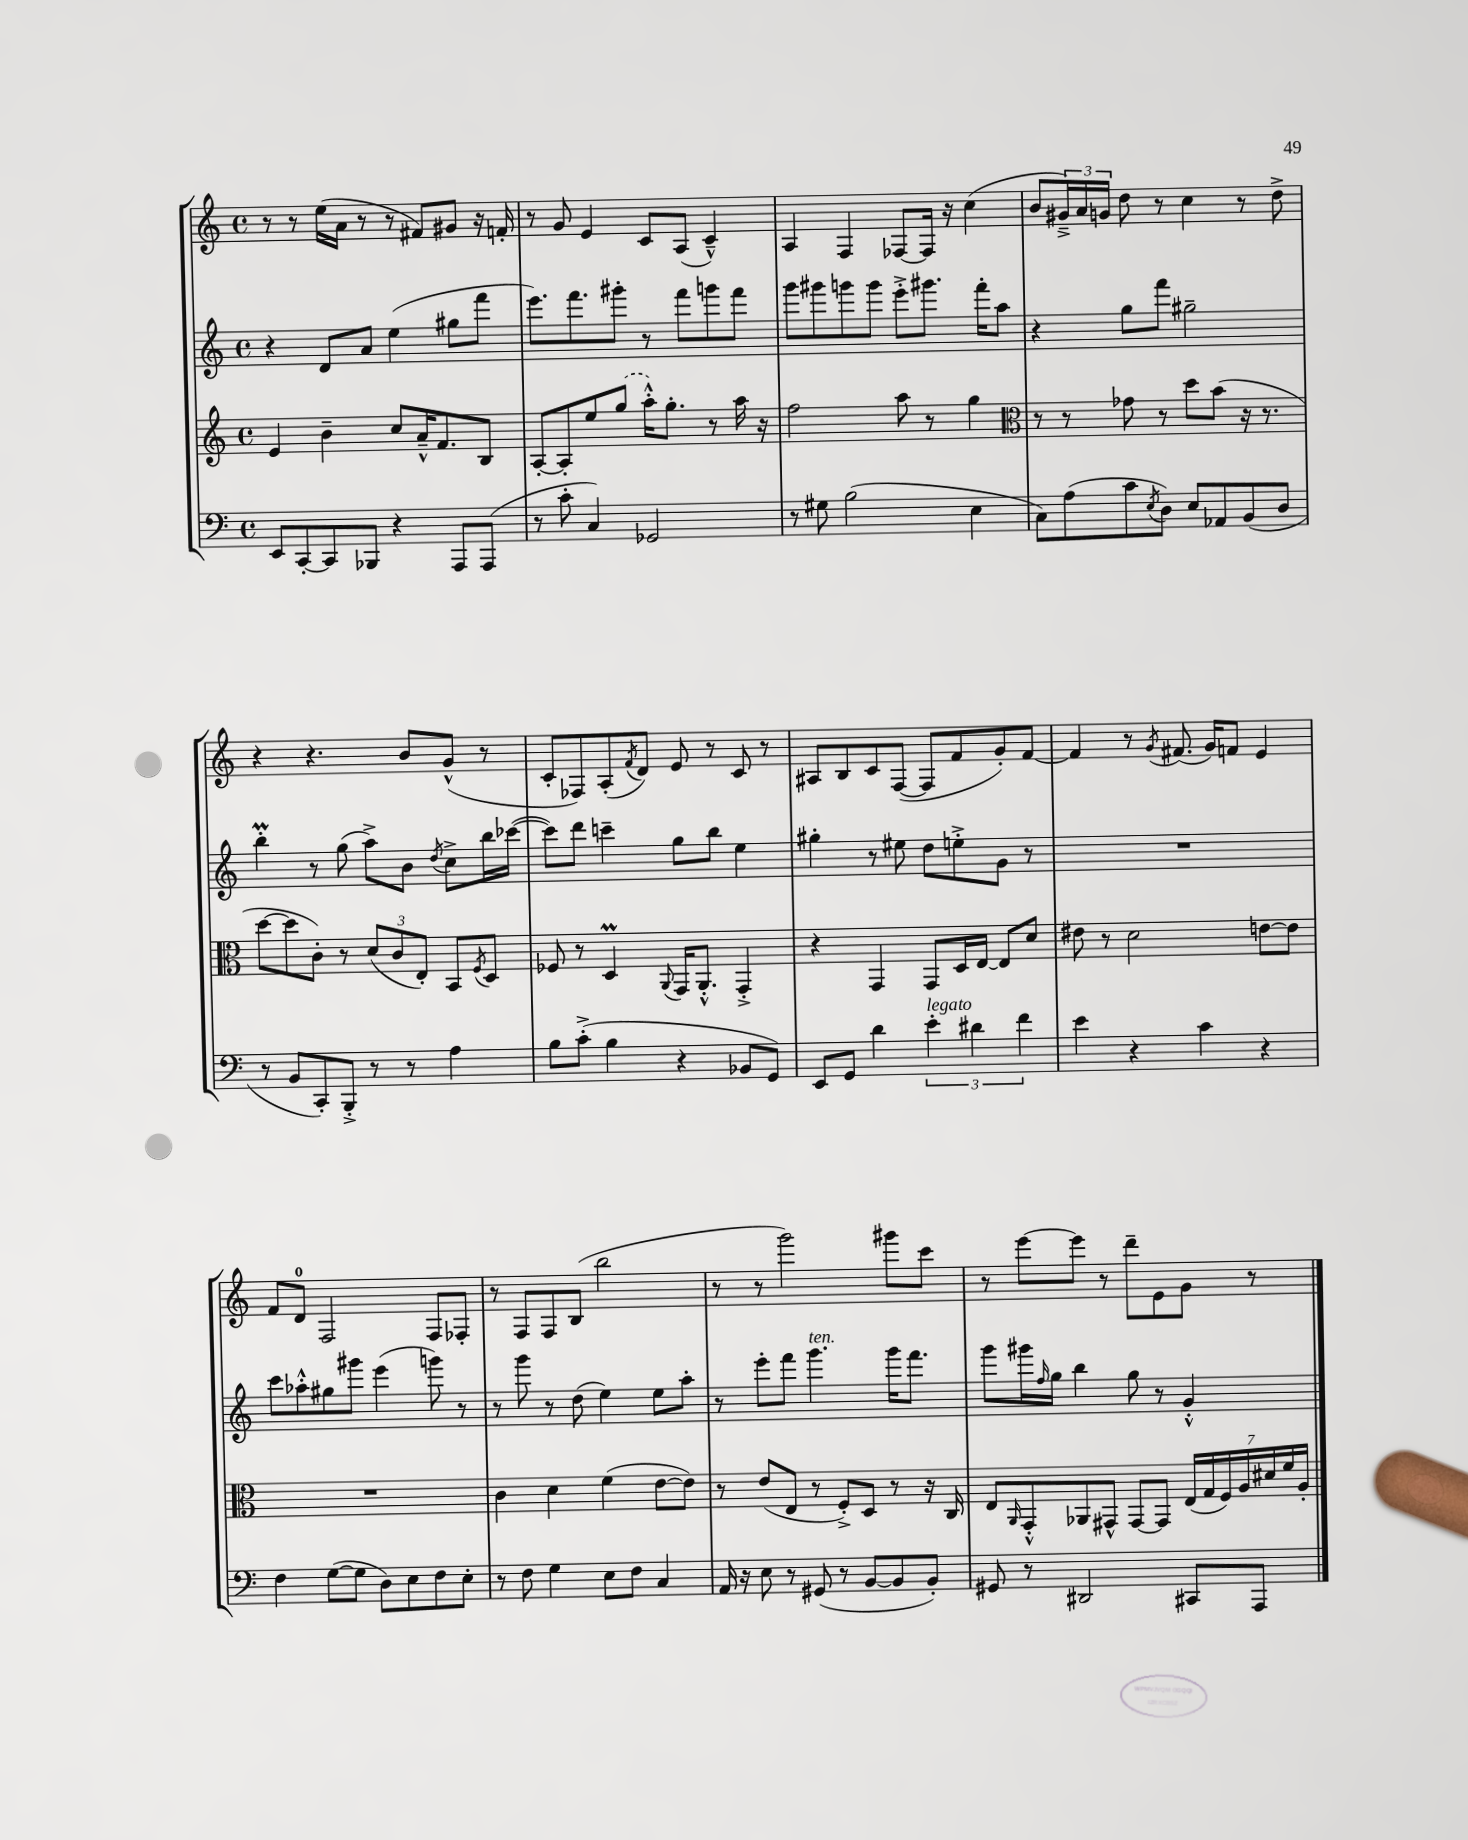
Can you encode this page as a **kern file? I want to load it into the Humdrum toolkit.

**kern	**kern	**kern	**kern
*staff4	*staff3	*staff2	*staff1
*clefF4	*clefG2	*clefG2	*clefG2
*k[]	*k[]	*k[]	*k[]
*M4/4	*M4/4	*M4/4	*M4/4
*met(c)	*met(c)	*met(c)	*met(c)
8EE/L	4e/	4r	8r
[8CC'/	.	.	8r
8CC/]	4b~\	8d/L	(16ee\LL
.	.	.	16a\JJ
8BBB-/J	.	8a/J	8r
4r	8cc/L	(4ee\	8r
.	16a~^^/K	.	8f#/L)
.	8.f/	.	.
8AAA/L	.	8gg#\L	8g#/J
(8AAA/J	8B/J	8fff\J	16r
.	.	.	16f'/
=	=	=	=
8r	[8A'/L	8.eee\L)	8r
8c'\	8A'/]	.	8g/
.	.	8.fff\	.
4C/)	8ee/	.	4e/
.	(8gg/J	8ggg#'\J	.
2GG-/	16aa'^^\LK)	8r	8c/L
.	8.gg'\J	.	.
.	.	8fff\L	(8A/J
.	8r	8ggg\	4c~^^/)
.	16aa\	8fff\J	.
.	16r	.	.
=	=	=	=
8r	2ff\	8ggg\L	4A/
8G#\	.	8ggg#\	.
(2B\	.	8ggg\	4F/
.	.	8ggg\J	.
.	8aa\	8eee'^\L	[8F-/L
.	8r	8.ggg#\J	16F-/]Jk
.	.	.	16r
4E\	4gg\	.	(4cc\
.	.	16fff'\LK	.
.	.	8aa\J	.
=	=	=	=
*	*clefC3	*	*
8C\L)	8r	4r	8b/L
(8A\	8r	.	24g#~^/L)
.	.	.	24a/
.	.	.	24g/JJ
8c\	8g-\	8gg\L	8dd\
8qE/	.	.	.
8D\J)	8r	8fff\J	8r
8E/L	8dd\L	2gg#~\	4cc\
8AA-/	(8b\J	.	.
(8BB/	16r	.	8r
.	8.r	.	.
8D/J	.	.	8dd^\
=	=	=	=
8r	[8dd\L	4bb'\	4r
8BB/L	8dd\]	.	.
8CC'/)	8c'\J)	8r	4.r
8BBB'^/J	8r	(8gg\	.
8r	(12d/L	8aa^\L)	.
.	12c/	.	.
8r	.	8b\J	8b/L
.	12E'/J)	.	.
.	.	8qdd/	.
4A\	8BB/L	8cc^\L	(8g^^/J
.	8qF/	.	.
.	8D/J	16bb\L	8r
.	.	([16ccc-\JJ	.
=	=	=	=
8B\L	8F-/	8ccc-\]L)	8c'/L
(8c'^\J	8r	8ddd\J	8F-/)
4B\	4D/	4ccc~\	(8A'/
.	.	.	8qf/
.	.	.	8d/J)
.	8qqAA/	.	.
4r	16GG/LK	8gg\L	8e/
.	8.AA'^^/J	.	.
.	.	8bb\J	8r
8BB-/L	4GG'^/	4ee\	8c/
8GG/J)	.	.	8r
=	=	=	=
8EE/L	4r	4gg#'\	8A#/L
8GG/J	.	.	8B/
4d\	4GG/	8r	8c/
.	.	8ee#\	([8F/J
6e'\	8GG/L	8dd\L	8F/]L
.	16D/L	8ee'^\	8f/
6d#\	.	.	.
.	[16E/JJ	.	.
.	8E/]L	8g\J	8g'/)
6f\	.	.	.
.	8d/J	8r	[8f/J
=	=	=	=
4e\	8e#\	1r	4f/]
.	8r	.	.
4r	2d\	.	8r
.	.	.	8qg/
.	.	.	(8.f#/
4c\	.	.	.
.	.	.	16g/LK)
.	.	.	8f/J
4r	[8e\L	.	4e/
.	8e\]J	.	.
=	=	=	=
4F\	1r	8ccc\L	8f/L
.	.	8aa-'^^\	8d/J
([8G\L	.	8gg#\	2F/
8G\]J	.	8ggg#\J	.
8D\L)	.	(4eee\	.
8E\	.	.	.
8F\	.	8ggg\)	8F/L
8E'\J	.	8r	8F-'/J
=	=	=	=
8r	4c\	8r	8r
8F\	.	8ggg\	8F/L
4G\	4d\	8r	8F/
.	.	(8dd\	(8B/J
8E\L	(4f\	4ee\)	2bb\
8F\J	.	.	.
4C/	[8e\L	8ee\L	.
.	8e\]J)	8aa'\J	.
=	=	=	=
16AA/	8r	8r	8r
16r	.	.	.
8E\	(8e/L	8eee'\L	8r
8r	8E/J	8fff\J	2ggg\)
(8GG#/	8r	4.ggg\	.
8r	8F'^/L)	.	.
[8BB/L	8D/J	.	.
8BB/]	8r	16ggg\LK	8ggg#\L
.	.	8.fff\J	.
8BB'/J)	16r	.	8ccc\J
.	16C/	.	.
=	=	=	=
8GG#/	8E/L	8ggg\L	8r
.	16qqAA/	.	.
8r	8GG'^^/	16ggg#\L	[8eee\L
.	.	16qqff/	.
.	.	16gg\JJ	.
2DD#/	8AA-/	4bb\	8eee\]J
.	8GG#^^/J	.	8r
.	[8GG#/L	8gg\	8ddd~\L
.	8GG#/]J	8r	8e\
8CC#/L	(28E/LL	4g'^^/	8g\J
.	28G/	.	.
.	28F/)	.	.
.	28A/	.	.
8AAA/J	.	.	8r
.	28d#/	.	.
.	28f/	.	.
.	28A'/JJ	.	.
==	==	==	==
*-	*-	*-	*-
